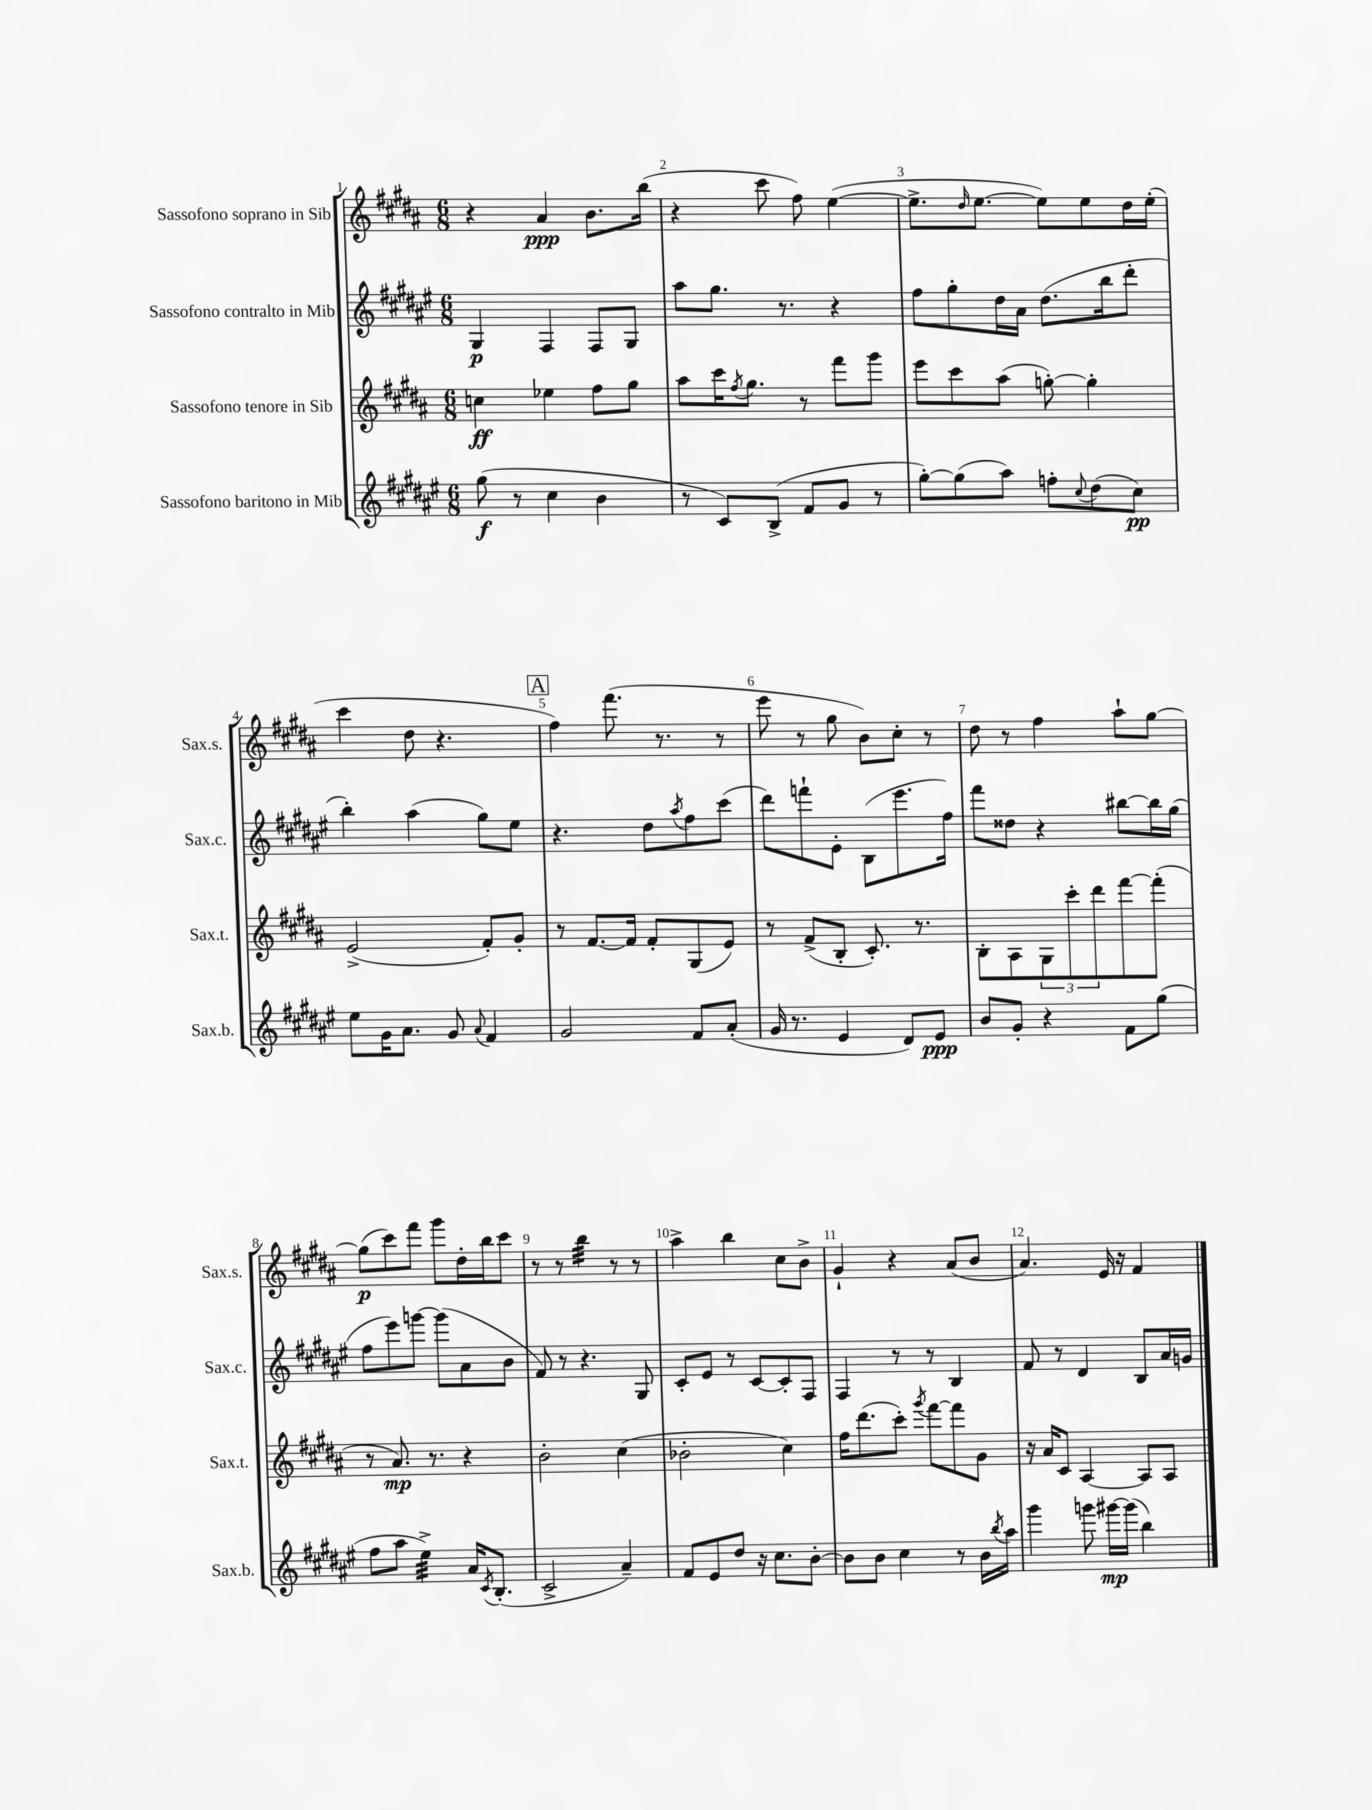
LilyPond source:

<<
\new StaffGroup <<
\new Staff = "s0" \with { instrumentName = "Sassofono soprano in Sib" shortInstrumentName = "Sax.s." } {
    \clef treble \key b \major \numericTimeSignature \time 6/8
    r4 ais'4\ppp b'8. b''16( |
    r4 cis'''8 fis''8) e''4~( |
    e''8.-> \grace { dis''16 } e''8.~ e''8) e''8 dis''16 e''16-.( |
    cis'''4 dis''8 r4. |
    \mark \markup { \box "A" } fis''4) fis'''8.( r8. r8 |
    e'''8 r8 gis''8 b'8) cis''8-. r8 |
    dis''8 r8 fis''4 ais''8-! gis''8~ |
    gis''8\p( cis'''8) fis'''8 gis'''8 dis''16-. b''16 cis'''8 |
    r8 r8 b''4:32 r8 r8 |
    ais''4-> b''4 cis''8 b'8-> |
    gis'4-! r4 ais'8( b'8 |
    ais'4.) e'16 r16 fis'4 \bar "|." |
}
\new Staff = "s1" \with { instrumentName = "Sassofono contralto in Mib" shortInstrumentName = "Sax.c." } {
    \clef treble \key fis \major \numericTimeSignature \time 6/8
    gis4\p fis4 fis8 gis8 |
    ais''8 gis''8. r8. r4 |
    fis''8 gis''8-. dis''16 ais'16 dis''8.( b''16 dis'''8-. |
    b''4-.) ais''4( gis''8) eis''8 |
    \mark \markup { \box "A" } r4. dis''8 \acciaccatura { ais''8 } fis''8 cis'''8( |
    dis'''8) f'''8-! eis'8-. b8( eis'''8. fis''16) |
    fis'''8 disis''8 r4 bis''8~ bis''16 gis''16( |
    fis''8 eis'''8) g'''8~ g'''8( ais'8 b'8 |
    fis'8) r8 r4. gis8 |
    cis'8-. eis'8 r8 cis'8~ cis'8-. fis8 |
    fis4 r8 r8 b4 |
    fis'8 r8 dis'4 b8 ais'16 g'16 \bar "|." |
}
\new Staff = "s2" \with { instrumentName = "Sassofono tenore in Sib" shortInstrumentName = "Sax.t." } {
    \clef treble \key b \major \numericTimeSignature \time 6/8
    c''4\ff ees''4 fis''8 gis''8 |
    ais''8 cis'''16 \acciaccatura { fis''8 } gis''8. r8 fis'''8 gis'''8 |
    e'''8 cis'''8 ais''8( g''8~-.) g''4-. |
    e'2->( fis'8-.) gis'8-. |
    \mark \markup { \box "A" } r8 fis'8.~ fis'16 fis'8-. gis8( e'8) |
    r8 fis'8->( b8-. cis'8.-.) r8. |
    b8-. ais8 \tuplet 3/2 { gis8 cis'''8-. dis'''8 } fis'''8~ fis'''8-.( |
    r8 ais'8.\mp) r8. r4 |
    b'2-. cis''4( |
    bes'2-. cis''4) |
    fis''16 dis'''8.( cis'''8-.) \acciaccatura { gis'''8 } fis'''8~ fis'''8 gis'8 |
    r16 ais'16 cis'8 ais4~ ais8 ais8 \bar "|." |
}
\new Staff = "s3" \with { instrumentName = "Sassofono baritono in Mib" shortInstrumentName = "Sax.b." } {
    \clef treble \key fis \major \numericTimeSignature \time 6/8
    gis''8\f( r8 cis''4 b'4 |
    r8 cis'8) b8->( fis'8 gis'8 r8 |
    gis''8~-.) gis''8( ais''8) f''8-. \appoggiatura { cis''8 } dis''8( cis''8\pp) |
    eis''8 gis'16 ais'8. gis'8 \appoggiatura { ais'8 } fis'4 |
    \mark \markup { \box "A" } gis'2 fis'8 ais'8-.( |
    gis'16 r8. eis'4 dis'8) eis'8\ppp |
    b'8 gis'8-. r4 fis'8 gis''8( |
    fis''8 ais''8 eis''4:32->) ais'16 \acciaccatura { cis'8 } b8.-.( |
    cis'2-> ais'4--) |
    fis'8 eis'8 dis''8 r16 cis''8. b'8~-. |
    b'8 b'8 cis''4 r8 b'16 \acciaccatura { b''8 } ais''16 |
    gis'''4 g'''8 gis'''16~\mp gis'''16( b''4) \bar "|." |
}
>>
>>
\layout { \context { \Score \override BarNumber.break-visibility = ##(#f #t #t) barNumberVisibility = #all-bar-numbers-visible } }
